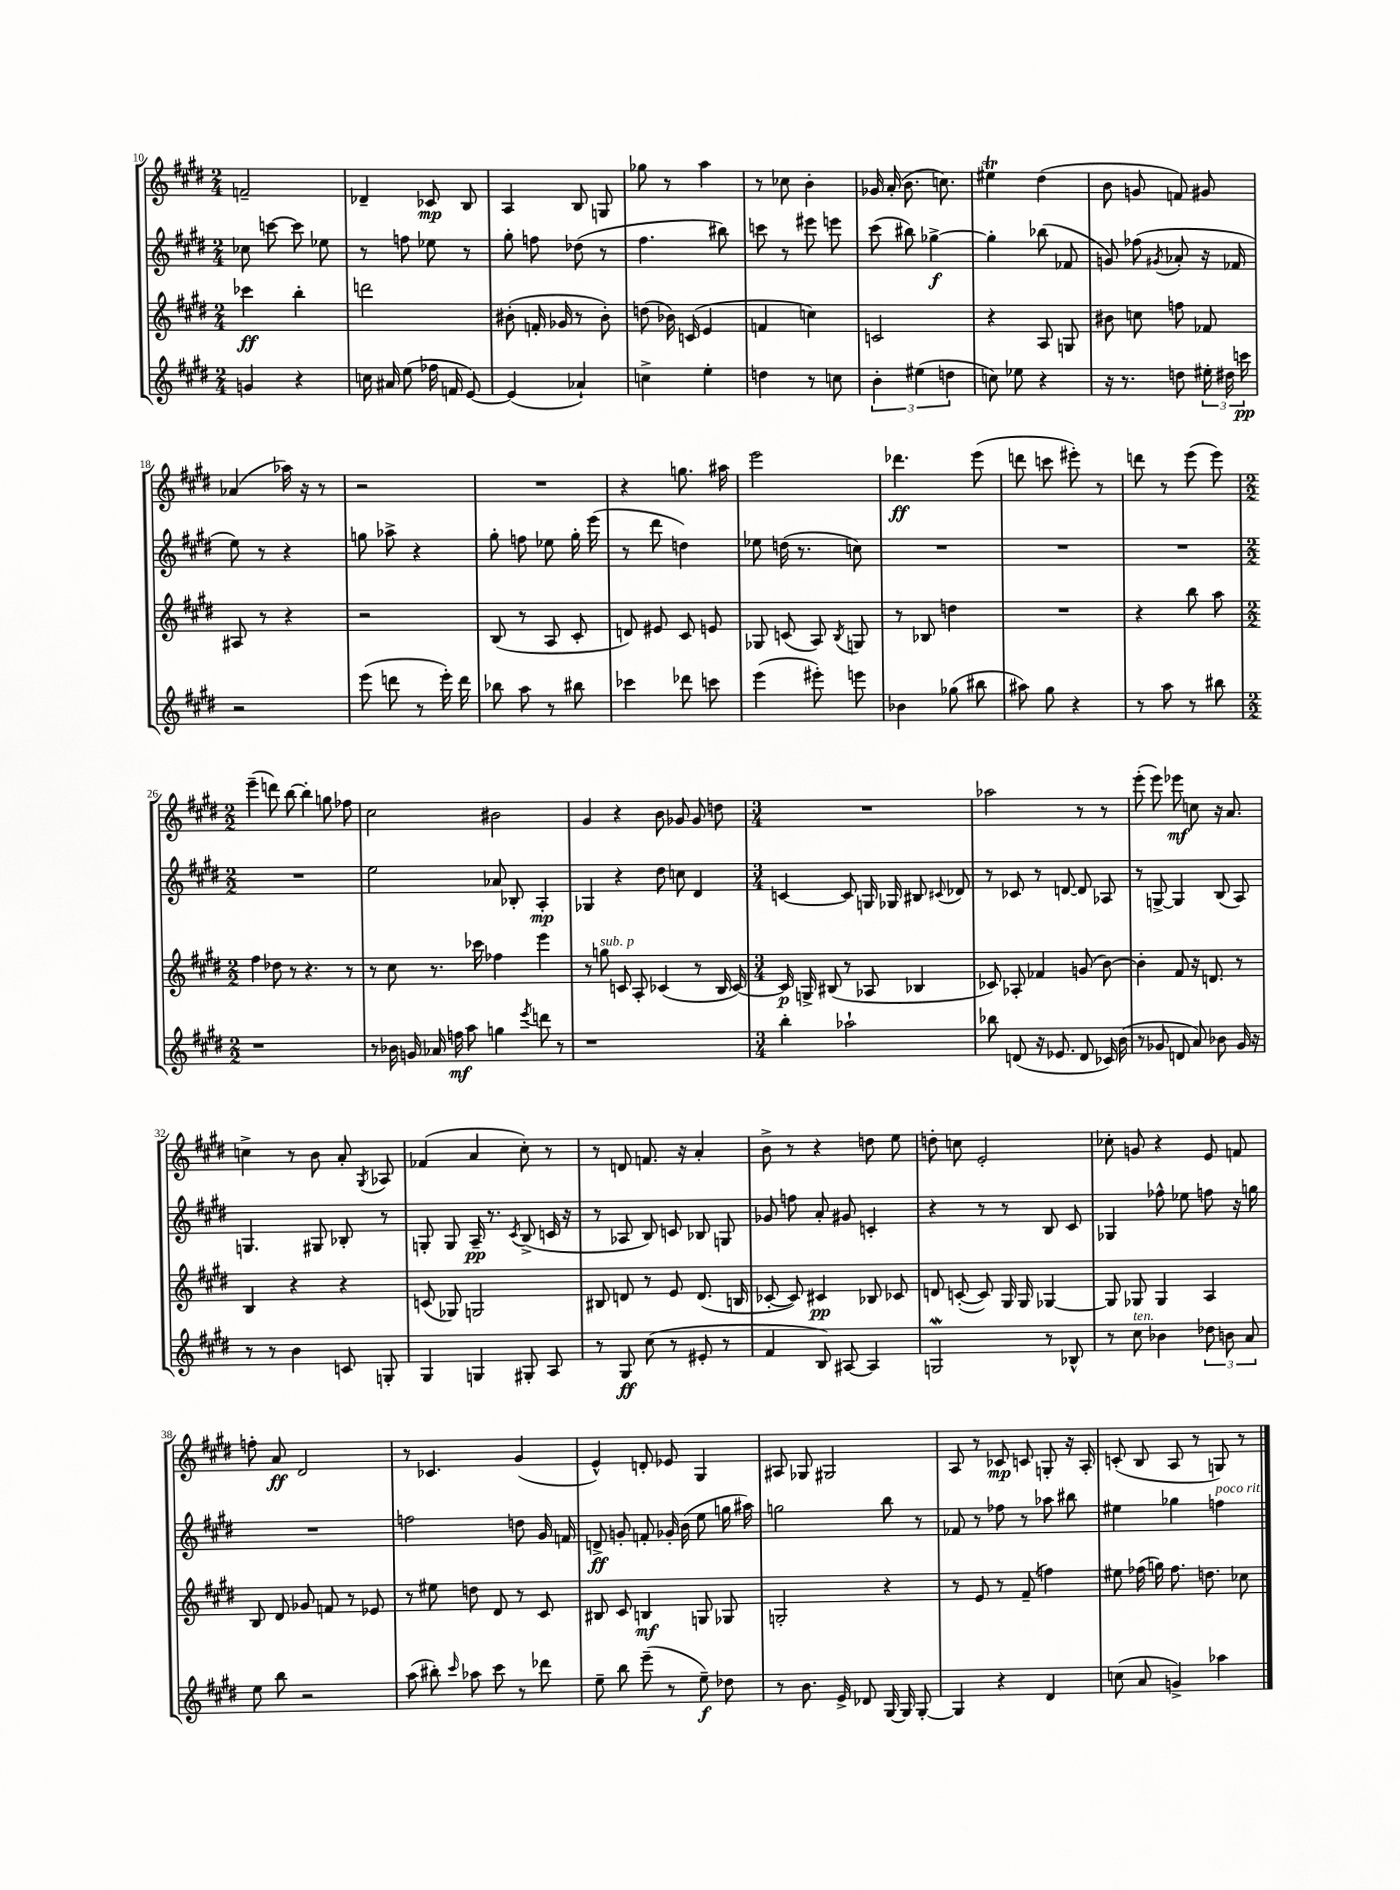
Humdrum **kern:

**kern	**kern	**kern	**kern
*staff4	*staff3	*staff2	*staff1
*clefG2	*clefG2	*clefG2	*clefG2
*k[f#c#g#d#]	*k[f#c#g#d#]	*k[f#c#g#d#]	*k[f#c#g#d#]
*M2/4	*M2/4	*M2/4	*M2/4
4g	4ccc-	8cc-	2f~
.	.	[8ccc	.
4r	4bb'	8ccc]	.
.	.	8ee-	.
=	=	=	=
16cc	2ddd	8r	4d-~
16a#	.	.	.
(8ee	.	8ff	.
16ff-	.	8ee-	8c-
16f	.	.	.
[8e)	.	8r	8B
=	=	=	=
(4e]	(8b#'	8gg#'	4A
.	16f'	8ff	.
.	16g-	.	.
4a-`)	8r	(8dd-	8B
.	8b#')	8r	8G
=	=	=	=
4cc^	(8dd	4.ff#	8gg-
.	16b-)	.	8r
.	(16c	.	.
4ee'	4e	.	4aa
.	.	8bb#)	.
=	=	=	=
4dd	4f	8ccc	8r
.	.	8r	8cc-
8r	4cc)	8eee#	4b'
8cc	.	8eee	.
=	=	=	=
6b'	2c	(8ccc#	16g-
.	.	.	(16a'
.	.	8bb#)	8.b
(6ee#	.	.	.
.	.	[4gg-^	.
.	.	.	8.cc)
6dd	.	.	.
=	=	=	=
8cc)	4r	4gg-']	4ee#
8ee-	.	.	.
4r	8A	(8bb-	(4dd#
.	8G	8f-	.
=	=	=	=
16r	8b#	8g)	8b
8.r	.	.	.
.	8cc	(8ff-	8g
.	.	8qg#	.
8dd	8ff	8a-'	8f)
24ee#'	8f-	16r	8g#
24dd#	.	.	.
.	.	16f-	.
24ccc	.	.	.
=	=	=	=
2r	8A#	8ee)	(4a-
.	8r	8r	.
.	4r	4r	16aa-)
.	.	.	16r
.	.	.	8r
=	=	=	=
(8eee	2r	8gg	2r
8ddd	.	8aa-^	.
8r	.	4r	.
16eee')	.	.	.
16ddd	.	.	.
=	=	=	=
8bb-	(8B	8gg#'	2r
8aa	8r	8ff	.
8r	8A	8ee-	.
8bb#	8c#'	16gg#'	.
.	.	(16eee	.
=	=	=	=
4ccc-	8d)	8r	4r
.	8e#	8ddd#	.
8ddd-	8c#	4dd)	8.gg
8ccc	8e	.	.
.	.	.	16aa#
=	=	=	=
(4eee	8G-	8ee-	2eee
.	(8c	(16dd	.
.	.	8.r	.
8eee#')	8A)	.	.
.	8qB	.	.
8eee	8G	8cc)	.
=	=	=	=
4b-	8r	2r	4.ddd-
.	8B-	.	.
(8gg-	4dd	.	.
8bb#	.	.	(8eee
=	=	=	=
8aa#)	2r	2r	8ddd
8gg#	.	.	8ccc
4r	.	.	8eee#')
.	.	.	8r
=	=	=	=
8r	4r	2r	8ddd
8aa	.	.	8r
8r	8bb	.	(8eee
8bb#	8aa	.	8eee)
=	=	=	=
*M2/2	*M2/2	*M2/2	*M2/2
1r	4ff#	1r	(4eee~
.	8dd-	.	8ddd)
.	8r	.	[8bb
.	4.r	.	4bb']
.	.	.	8gg
.	8r	.	8ff-
=	=	=	=
8r	8r	2ee	2cc#
16b-	8cc#	.	.
16g	.	.	.
16a-	8.r	.	.
16ff	.	.	.
8aa	.	.	.
.	16ccc-	.	.
4gg	4ff-	8a-	2b#
.	.	8B-'	.
8qeee	.	.	.
8ddd	4eee	4A'	.
8r	.	.	.
=	=	=	=
1r	8r	4G-	4g#
.	8gg	.	.
.	8c	4r	4r
.	8A'	.	.
.	(4c-	8dd#	8b
.	.	8cc	8g-
.	8r	4d#	8g-
.	16B	.	8dd
.	[16c-)	.	.
=	=	=	=
*M3/4	*M3/4	*M3/4	*M3/4
4bb'	16c-]	[4c	2.r
.	16G^	.	.
.	(8B#	.	.
2aa-`	8r	8c]	.
.	8A-	16G	.
.	.	16G-	.
.	4B-	8B#	.
.	.	8qqc#	.
.	.	8d-	.
=	=	=	=
8bb-	8c-)	8r	2aa-
(8d	8A-'	8c-	.
16r	4f-	8r	.
8.e-	.	.	.
.	.	[8d	.
8d	(8g	8d]	8r
16c-)	[8b)	8A-	8r
(16b	.	.	.
=	=	=	=
8r	4b']	8r	(8eee'
8g-	.	[8G^	8eee)
8d	8f#	4G]	8eee-
8a)	16r	.	8cc
.	8.d	.	.
8b-	.	(8B	16r
.	.	.	8.a
16g-	8r	8A)	.
16r	.	.	.
=	=	=	=
8r	4B	4.G	4cc^
8r	.	.	.
4b	4r	.	8r
.	.	8G#	8b
8c	4r	8B-'	8a'
.	.	.	8qG#
8G'	.	8r	8A-
=	=	=	=
4G#	(8c	8G'	(4f-
.	8G-)	8G	.
4G	2G	16A~	4a
.	.	8.r	.
.	.	8qc#	.
8G#'	.	(8B^	8cc#')
8A	.	16c	8r
.	.	16r	.
=	=	=	=
8r	8B#	8r	8r
8G#	8d	8A-	8d
(8cc#	8r	8B)	8.f
8r	8e	8c	.
.	.	.	16r
8e#'	(8.d	8B-	4a'
8r	.	8G	.
.	16B	.	.
=	=	=	=
4f#	[8c-'	8g-	8b^
.	8c-])	8ff	8r
8B)	4c#	8a'	4r
[8A#	.	8g#	.
4A#]	8B-	4c'	8dd
.	8c-	.	8ee
=	=	=	=
2G	8d	4r	8dd'
.	([8c'	.	8cc
.	8c])	8r	2e'
.	16G#	8r	.
.	16G#	.	.
8r	[4G-	8B	.
8B-^^	.	8c#	.
=	=	=	=
8r	8G-]	4G-	8cc-'
8cc#	8G-	.	8g
4b-	4G-	8ff-^^	4r
.	.	8ee-	.
12dd-	4A	8ff	8e
12b	.	.	.
.	.	16r	8f
12a	.	.	.
.	.	16gg	.
=	=	=	=
8ee	8B	2.r	8ff'
8bb	8d#	.	8a
2r	8g-	.	2d#
.	8f	.	.
.	8r	.	.
.	8e-	.	.
=	=	=	=
(8aa	8r	2ff	8r
8bb#')	8ee#	.	4.c-
16qqccc#	.	.	.
8aa-	8dd	.	.
8ccc#	8d#	.	.
8r	8r	8dd	(4g#
8ddd-	8c#	16g#	.
.	.	16f	.
=	=	=	=
8ee~	8B#	8d^	4e^^)
8bb	8c#	8g'	.
(8eee~	4B	8f'	8d'
8r	.	16g-'	8e-
.	.	(16b	.
8ee~)	8G	8ee	4G#
8dd-	8G-	16gg	.
.	.	16aa#)	.
=	=	=	=
8r	2G'	2gg	8A#
8.b	.	.	8G-
.	.	.	2G#
16e^	.	.	.
8d-	.	.	.
[16G#	4r	8bb	.
16G#]	.	.	.
[8G#'	.	8r	.
=	=	=	=
4G#]	8r	8f-	8A
.	8e	8r	8r
4r	8r	8ff-	8c-
.	(8f#~	8r	8c
4d#	4ff)	8aa-	8G'
.	.	8bb#	16r
.	.	.	16A'
=	=	=	=
(8cc	8ee#	4ee#	(8c'
8a	(16ff-	.	8B
.	16gg)	.	.
4g^)	8.ff-	4gg-	8A
.	.	.	8r
.	8.dd	.	.
4aa-	.	4ff	8G)
.	8cc-	.	8r
==	==	==	==
*-	*-	*-	*-
